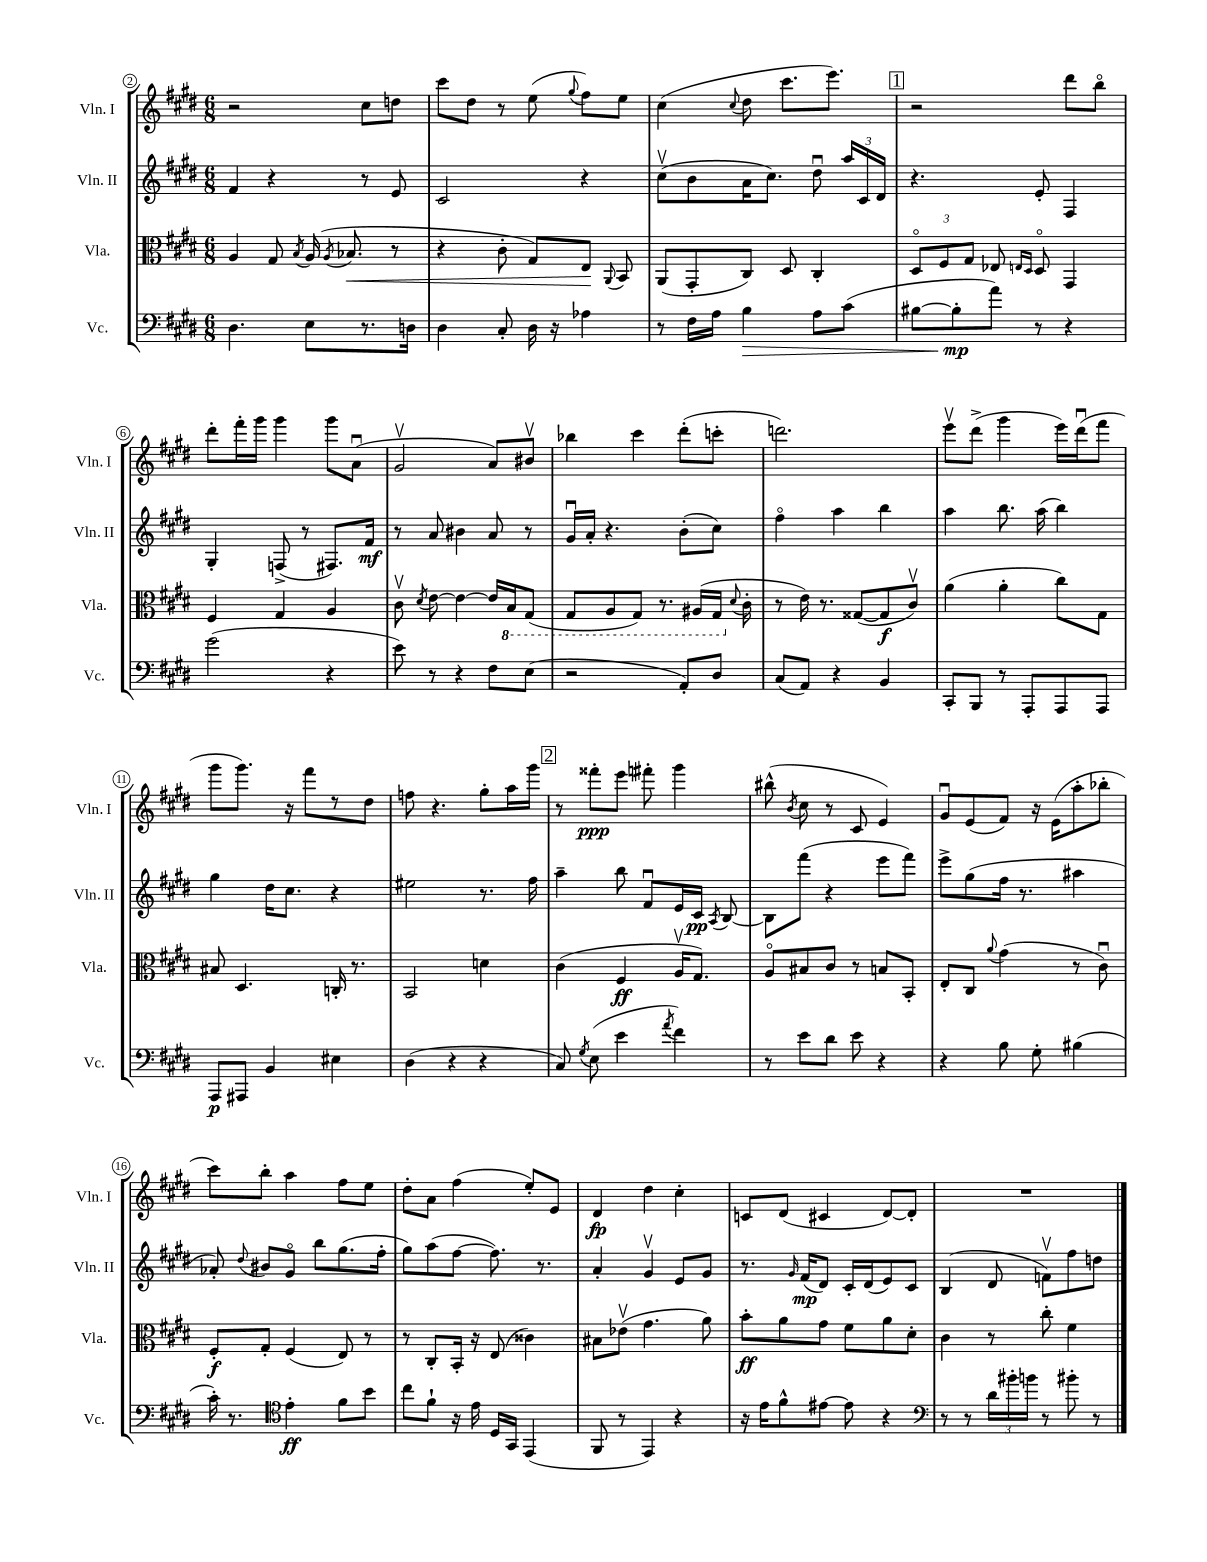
<<
\new StaffGroup <<
\new Staff = "s0" \with { instrumentName = "Vln. I" shortInstrumentName = "Vln. I" } {
    \clef treble \key e \major \numericTimeSignature \time 6/8
    \autoBeamOff r2 cis''8[ d''8] |
    cis'''8[ dis''8] r8 e''8( \appoggiatura { gis''8 } fis''8[) e''8] |
    cis''4( \appoggiatura { cis''8 } dis''8 cis'''8.[ e'''8.]) |
    \mark \markup { \box "1" } r2 dis'''8[ b''8]\flageolet |
    dis'''8[-. fis'''16-. gis'''16] gis'''4 gis'''8[ a'8]\downbow( |
    gis'2\upbow a'8[) bis'8]\upbow |
    bes''4 cis'''4 dis'''8[-.( c'''8]-. |
    d'''2.) |
    e'''8[\upbow dis'''8]->( gis'''4 e'''16[) dis'''16\downbow( fis'''8] |
    gis'''8[ gis'''8.]) r16 fis'''8[ r8 dis''8] |
    f''8 r4. gis''8[-. a''16 gis'''16] |
    \mark \markup { \box "2" } r8 fisis'''8[-.\ppp e'''8] fis'''8-. gis'''4 |
    bis''8-^( \acciaccatura { b'8 } cis''8 r8 cis'8 e'4) |
    gis'8[\downbow e'8( fis'8]) r16 e'16[( a''8-. bes''8]-. |
    cis'''8[) b''8]-. a''4 fis''8[ e''8] |
    dis''8[-. a'8] fis''4( e''8[-.) e'8] |
    dis'4\fp dis''4 cis''4-. |
    c'8[ dis'8]( cis'4 dis'8[~) dis'8]-. |
    R2. \bar "|." |
}
\new Staff = "s1" \with { instrumentName = "Vln. II" shortInstrumentName = "Vln. II" } {
    \clef treble \key e \major \numericTimeSignature \time 6/8
    \autoBeamOff fis'4 r4 r8 e'8 |
    cis'2 r4 |
    cis''8[\upbow( b'8 a'16 cis''8.]) dis''8\downbow \tuplet 3/2 { a''16[ cis'16 dis'16] } |
    \mark \markup { \box "1" } r4. e'8-. fis4 |
    gis4-. f8->( r8 fis8.[) fis'16]\mf |
    r8 a'8 bis'4 a'8 r8 |
    gis'16[\downbow a'16]-. r4. b'8[-.( cis''8]) |
    fis''4\flageolet a''4 b''4 |
    a''4 b''8. a''16( b''4) |
    gis''4 dis''16[ cis''8.] r4 |
    eis''2 r8. fis''16 |
    \mark \markup { \box "2" } a''4-- b''8 fis'8[\downbow e'16 cis'16]\pp \acciaccatura { a8 } b8~ |
    b8[ fis'''8]( r4 e'''8[ fis'''8]) |
    e'''8[-> gis''8( fis''16] r8. ais''4 |
    aes'8-.) \appoggiatura { dis''8 } bis'8[ gis'8]\flageolet b''8[ gis''8.( fis''16]-. |
    gis''8[) a''8( fis''8]~ fis''8.) r8. |
    a'4-. gis'4\upbow e'8[ gis'8] |
    r8. \grace { gis'16 } fis'16[\mp( dis'8]) cis'16[-. dis'16( e'8) cis'8] |
    b4( dis'8 f'8[\upbow) fis''8 d''8] \bar "|." |
}
\new Staff = "s2" \with { instrumentName = "Vla." shortInstrumentName = "Vla." } {
    \clef alto \key e \major \numericTimeSignature \time 6/8
    \autoBeamOff a4 gis8 \acciaccatura { b8 } a16( \acciaccatura { a8 } bes8.\< r8 |
    r4 cis'8-. gis8[) e8]\! \appoggiatura { a,8 } b,8 |
    a,8[( gis,8-. cis8]) dis8 cis4-. |
    \mark \markup { \box "1" } \tuplet 3/2 { dis8[\flageolet fis8 gis8] } ees8 \grace { e16[ dis16] } dis8\flageolet gis,4 |
    fis4 gis4 a4 |
    cis'8\upbow \acciaccatura { dis'8 } e'8~ e'4~ e'16[ \ottava #-1 b,16 gis,8]( |
    gis,8[ a,8 gis,8]) r8. ais,16[( gis,16] \ottava #0 \appoggiatura { dis'8 } cis'16-. |
    r8 e'16) r8. gisis8[~( gisis8\f cis'8]\upbow) |
    a'4( a'4-. cis''8[) gis8] |
    bis8 dis4. c16-. r8. |
    b,2 d'4 |
    \mark \markup { \box "2" } cis'4( fis4\ff a16[\upbow gis8.]) |
    a8[\flageolet bis8 cis'8] r8 b8[ b,8]-. |
    e8[-. cis8] \appoggiatura { a'8 } gis'4( r8 cis'8\downbow) |
    fis8[-.\f gis8]-. fis4( e8) r8 |
    r8 cis8[-. b,16]-. r16 e8( cisis'4) |
    bis8[ ees'8]\upbow( gis'4. a'8) |
    b'8[-.\ff a'8 gis'8] fis'8[ a'8 dis'8]-. |
    cis'4 r8 cis''8-. fis'4 \bar "|." |
}
\new Staff = "s3" \with { instrumentName = "Vc." shortInstrumentName = "Vc." } {
    \clef bass \key e \major \numericTimeSignature \time 6/8
    \autoBeamOff dis4. e8[ r8. d16] |
    dis4 cis8-. dis16 r16 aes4 |
    r8 fis16[ a16] b4\> a8[ cis'8]( |
    \mark \markup { \box "1" } bis8[~ bis8-.\mp\! a'8]) r8 r4 |
    gis'2( r4 |
    e'8) r8 r4 fis8[ e8]( |
    r2 a,8[-.) dis8] |
    cis8[( a,8]) r4 b,4 |
    cis,8[-. b,,8] r8 a,,8[-. a,,8 a,,8] |
    a,,8[\p ais,,8] b,4 eis4 |
    dis4( r4 r4 |
    \mark \markup { \box "2" } cis8) \acciaccatura { gis8 } e8( e'4 \acciaccatura { a'8 } fis'4) |
    r8 e'8[ dis'8] e'8 r4 |
    r4 b8 gis8-. bis4( |
    cis'16-.) r8. \clef tenor e'4-.\ff fis'8[ b'8] |
    cis''8[ fis'8]-! r16 e'16 dis16[ gis,16] e,4( |
    fis,8 r8 e,4) r4 |
    r16 e'16[ fis'8-^ eis'8]~ eis'8 r4 |
    \clef bass r8 r8 \tuplet 3/2 { dis'16[ bis'16-. b'16] } r8 bis'8-. r8 \bar "|." |
}
>>
>>
\layout { \context { \Score currentBarNumber = #2 \override BarNumber.stencil = #(make-stencil-circler 0.1 0.3 ly:text-interface::print) } }
